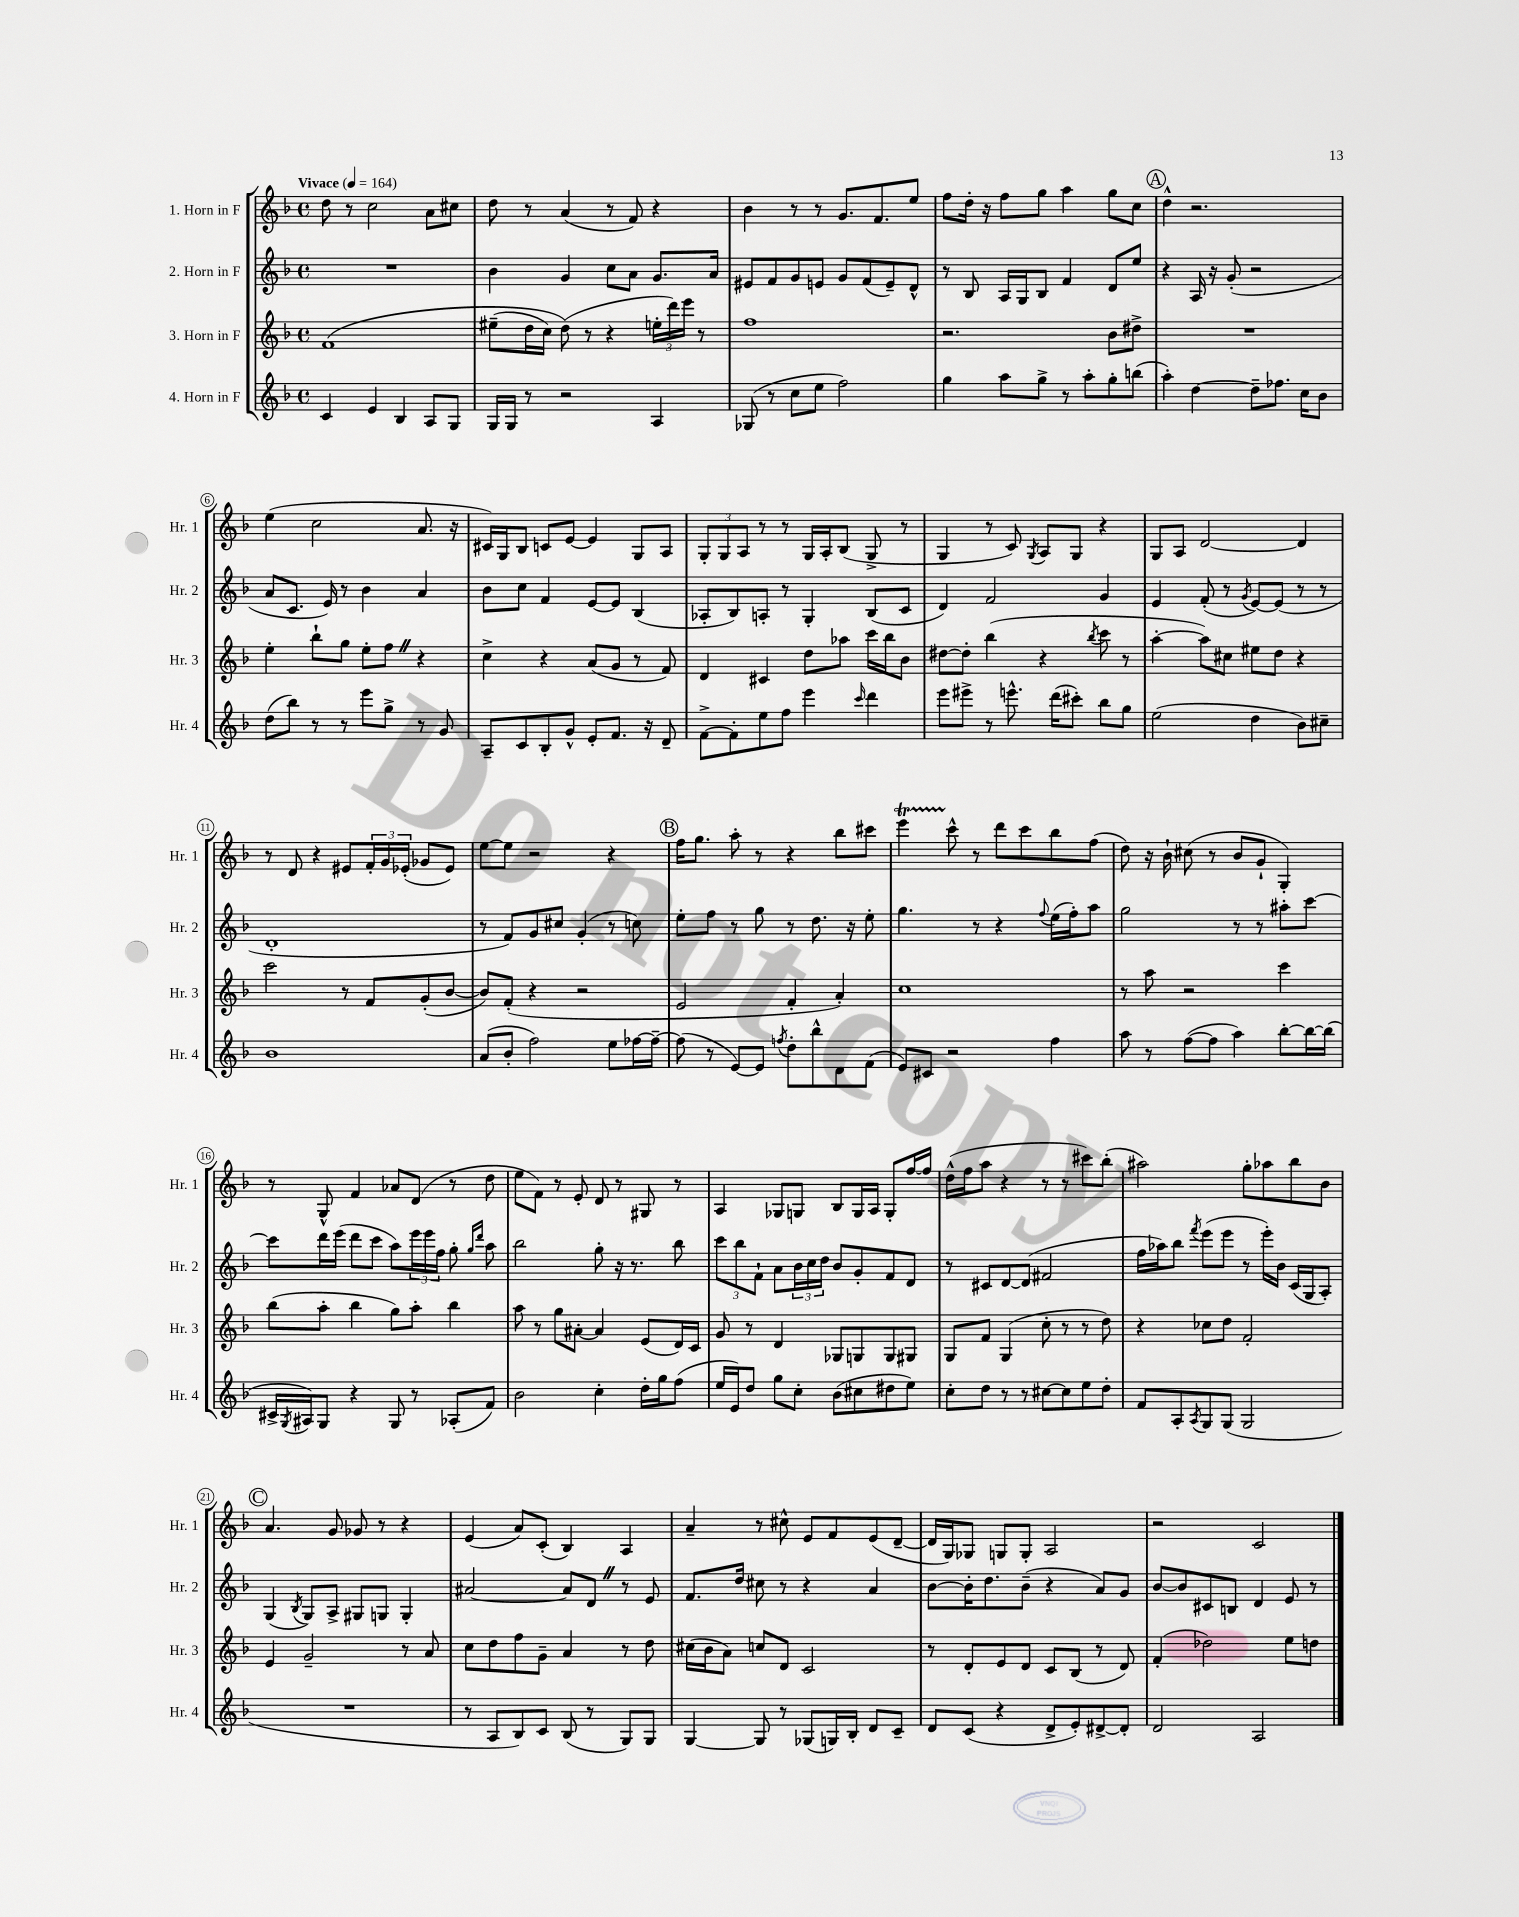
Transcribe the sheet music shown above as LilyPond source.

<<
\new StaffGroup <<
\new Staff = "s0" \with { instrumentName = "1. Horn in F" shortInstrumentName = "Hr. 1" } {
    \clef treble \key f \major \defaultTimeSignature \time 4/4 \tempo "Vivace" 4 = 164
    d''8 r8 c''2 a'8 cis''8 |
    d''8 r8 a'4( r8 f'8) r4 |
    bes'4 r8 r8 g'8. f'8. e''8 |
    f''8 d''16-. r16 f''8 g''8 a''4 g''8 c''8 |
    \mark \markup { \circle "A" } d''4-^ r2. |
    e''4( c''2 a'8. r16 |
    cis'16) g16 bes8 c'8 e'8~ e'4 g8 a8 |
    \tuplet 3/2 { g8-. g8 a8 } r8 r8 g16 a16-. bes8( g8-> r8 |
    g4 r8 c'8) \acciaccatura { g8 } a8 g8 r4 |
    g8 a8 d'2~ d'4 |
    r8 d'8 r4 eis'8 \tuplet 3/2 { f'16-. g'16 ees'16-.( } ges'8 ees'8) |
    e''8~ e''8 r2 r4 |
    \mark \markup { \circle "B" } f''16 g''8. a''8-. r8 r4 bes''8 cis'''8 |
    e'''4\startTrillSpan c'''8-^\stopTrillSpan r8 d'''8 c'''8 bes''8 f''8( |
    d''8) r16 bes'16-! cis''8( r8 bes'8 g'8-! g4-.) |
    r8 g8-^ f'4 aes'8 d'8( r8 d''8 |
    e''8 f'8) r8 e'8-. d'8 r8 gis8 r8 |
    a4 ges8 g8 bes8 g16 a16 g8-. f''16~ f''16 |
    d''16-^( f''16 a''8 r4 r8 r8 cis'''8) bes''8-.( |
    ais''2) g''8-. aes''8 bes''8 bes'8 |
    \mark \markup { \circle "C" } a'4. g'8 ges'8 r8 r4 |
    e'4( a'8) c'8-.( bes4) a4 |
    a'4-- r8 cis''8-^ e'8 f'8 e'8( d'8~-- |
    d'16 g16) ges8 g8 g8-. a2 |
    r2 c'2 \bar "|." |
}
\new Staff = "s1" \with { instrumentName = "2. Horn in F" shortInstrumentName = "Hr. 2" } {
    \clef treble \key f \major \defaultTimeSignature \time 4/4
    R1 |
    bes'4 g'4 c''8 a'8 g'8. a'16 |
    eis'8 f'8 g'8 e'8 g'8 f'8( e'8--) d'8-^ |
    r8 bes8 a16 g16 bes8 f'4 d'8 e''8 |
    \mark \markup { \circle "A" } r4 a16 r16 g'8-.( r2 |
    a'8 c'8. e'16) r8 bes'4 a'4 |
    bes'8 c''8 f'4 e'8~ e'8 bes4( |
    aes8-. bes8) a8-. r8 g4-. bes8( c'8 |
    d'4) f'2 g'4 |
    e'4 f'8-.( r8 \acciaccatura { g'8 } e'8~) e'8( r8 r8 |
    d'1-. |
    r8 f'8) g'8 cis''8 g'4-.( r8 c''8) |
    \mark \markup { \circle "B" } e''8-. f''8 r8 g''8 r8 d''8. r16 e''8-. |
    g''4. r8 r4 \appoggiatura { f''8 } e''16( f''16-.) a''8 |
    g''2 r8 r8 ais''8-. c'''8~ |
    c'''8 d'''16 e'''16( d'''8 c'''8 a''8) \tuplet 3/2 { e'''16 e'''16 f''16 } g''8-. \grace { g''16 d'''16 } a''8 |
    bes''2 g''8-. r16 r8. bes''8 |
    \tuplet 3/2 { c'''8 bes''8 f'8-! } a'8 \tuplet 3/2 { bes'16 c''16 d''16 } bes'8 g'8-. f'8 d'8 |
    r8 cis'8 d'8~ d'8( fis'2 |
    f''16 aes''16) bes''8 \acciaccatura { f'''8 } e'''8( e'''8 r8 e'''16-.) bes'16 c'16( g16 a8-.) |
    \mark \markup { \circle "C" } g4( \acciaccatura { bes8 } g8) a8-> gis8 g8 g4-. |
    ais'2~ ais'8 d'8 \once \override BreathingSign.text = \markup { \musicglyph "scripts.caesura.straight" } \breathe r8 e'8 |
    f'8. d''16 cis''8 r8 r4 a'4 |
    bes'8~ bes'16-. d''8. bes'8--( r4 a'8) g'8 |
    bes'8~ bes'8 cis'8 b8 d'4 e'8 r8 \bar "|." |
}
\new Staff = "s2" \with { instrumentName = "3. Horn in F" shortInstrumentName = "Hr. 3" } {
    \clef treble \key f \major \defaultTimeSignature \time 4/4
    f'1\( |
    eis''8--( d''16 c''16) d''8(\) r8 r4 \tuplet 3/2 { e''16-. d'''16) e'''16 } r8 |
    f''1 |
    r2. bes'8 dis''8-> |
    \mark \markup { \circle "A" } R1 |
    e''4-. bes''8-! g''8 e''8-. f''8 \once \override BreathingSign.text = \markup { \musicglyph "scripts.caesura.straight" } \breathe r4 |
    c''4-> r4 a'8( g'8 r8 f'8) |
    d'4 cis'4 d''8 aes''8 c'''16 bes''16 bes'8 |
    dis''8~ dis''8-. bes''4( r4 \acciaccatura { bes''8 } c'''8 r8 |
    a''4~-. a''8) cis''8 eis''8 d''8 r4 |
    c'''2 r8 f'8 g'8-.( bes'8~ |
    bes'8) f'8-.( r4 r2 |
    \mark \markup { \circle "B" } e'2 f'4-. a'4-.) |
    c''1 |
    r8 a''8 r2 c'''4 |
    bes''8( a''8-. bes''4 g''8) a''8-. bes''4 |
    a''8 r8 g''8 ais'8~-. ais'4 e'8( d'16) c'16 |
    g'8 r8 d'4 ges8 g8 g8 gis8 |
    g8 f'8 g4( c''8-. r8 r8 d''8) |
    r4 ces''8 d''8 f'2-. |
    \mark \markup { \circle "C" } e'4 g'2-- r8 a'8 |
    c''8 d''8 f''8 g'8-- a'4 r8 d''8 |
    cis''16( bes'16 a'8) c''8 d'8 c'2 |
    r8 d'8-. e'8 d'8 c'8 bes8( r8 d'8) |
    f'4-.( des''2) e''8 d''8 \bar "|." |
}
\new Staff = "s3" \with { instrumentName = "4. Horn in F" shortInstrumentName = "Hr. 4" } {
    \clef treble \key f \major \defaultTimeSignature \time 4/4
    c'4 e'4 bes4 a8 g8 |
    g16 g16 r8 r2 a4 |
    ges8( r8 c''8 e''8 f''2) |
    g''4 a''8 g''8-> r8 a''8-. g''8-. b''8( |
    \mark \markup { \circle "A" } a''4-.) d''4~ d''8-- fes''8. c''16 bes'8 |
    d''8( bes''8) r8 r8 e'''8 g''8-> r8 g'8 |
    a8-- c'8 bes8-. g'8-^ e'8-. f'8. r16 d'8-- |
    f'8~-> f'8-. e''8 f''8 e'''4 \grace { c'''16 } d'''4 |
    e'''8 eis'''8-> r8 e'''8.-^ d'''16( cis'''8-.) bes''8 g''8 |
    e''2( d''4 bes'8) cis''8-- |
    bes'1 |
    a'8( bes'8-. f''2) e''8 fes''16~ fes''16~-- |
    \mark \markup { \circle "B" } fes''8( r8 e'8~) e'8 \acciaccatura { f''8 } d''8-. bes''8-^ d'8 f'8( |
    e'8) cis'8 r2 f''4 |
    a''8 r8 f''8~( f''8 a''4) bes''8~-. bes''16~ bes''16( |
    cis'16-> \acciaccatura { g8 } ais16) g8 r4 g8 r8 aes8-.( f'8) |
    bes'2 c''4-. d''16-. g''16 f''8( |
    e''16 e'16) d''8 g''8 c''8-. bes'8( cis''8 dis''8 e''8) |
    c''8-. d''8 r8 r8 cis''8~ cis''8 e''8 d''8-. |
    f'8 a8-. \acciaccatura { a8 } g8 g8( g2 |
    \mark \markup { \circle "C" } R1 |
    r8 a8 bes8) c'8 bes8( r8 g8) g8 |
    g4~ g8 r8 ges8( g16) bes16-. d'8 c'8-- |
    d'8 c'8( r4 d'8-> e'8-.) dis'8~-> dis'8-. |
    d'2 a2 \bar "|." |
}
>>
>>
\layout { \context { \Score \override BarNumber.stencil = #(make-stencil-circler 0.1 0.3 ly:text-interface::print) } }
